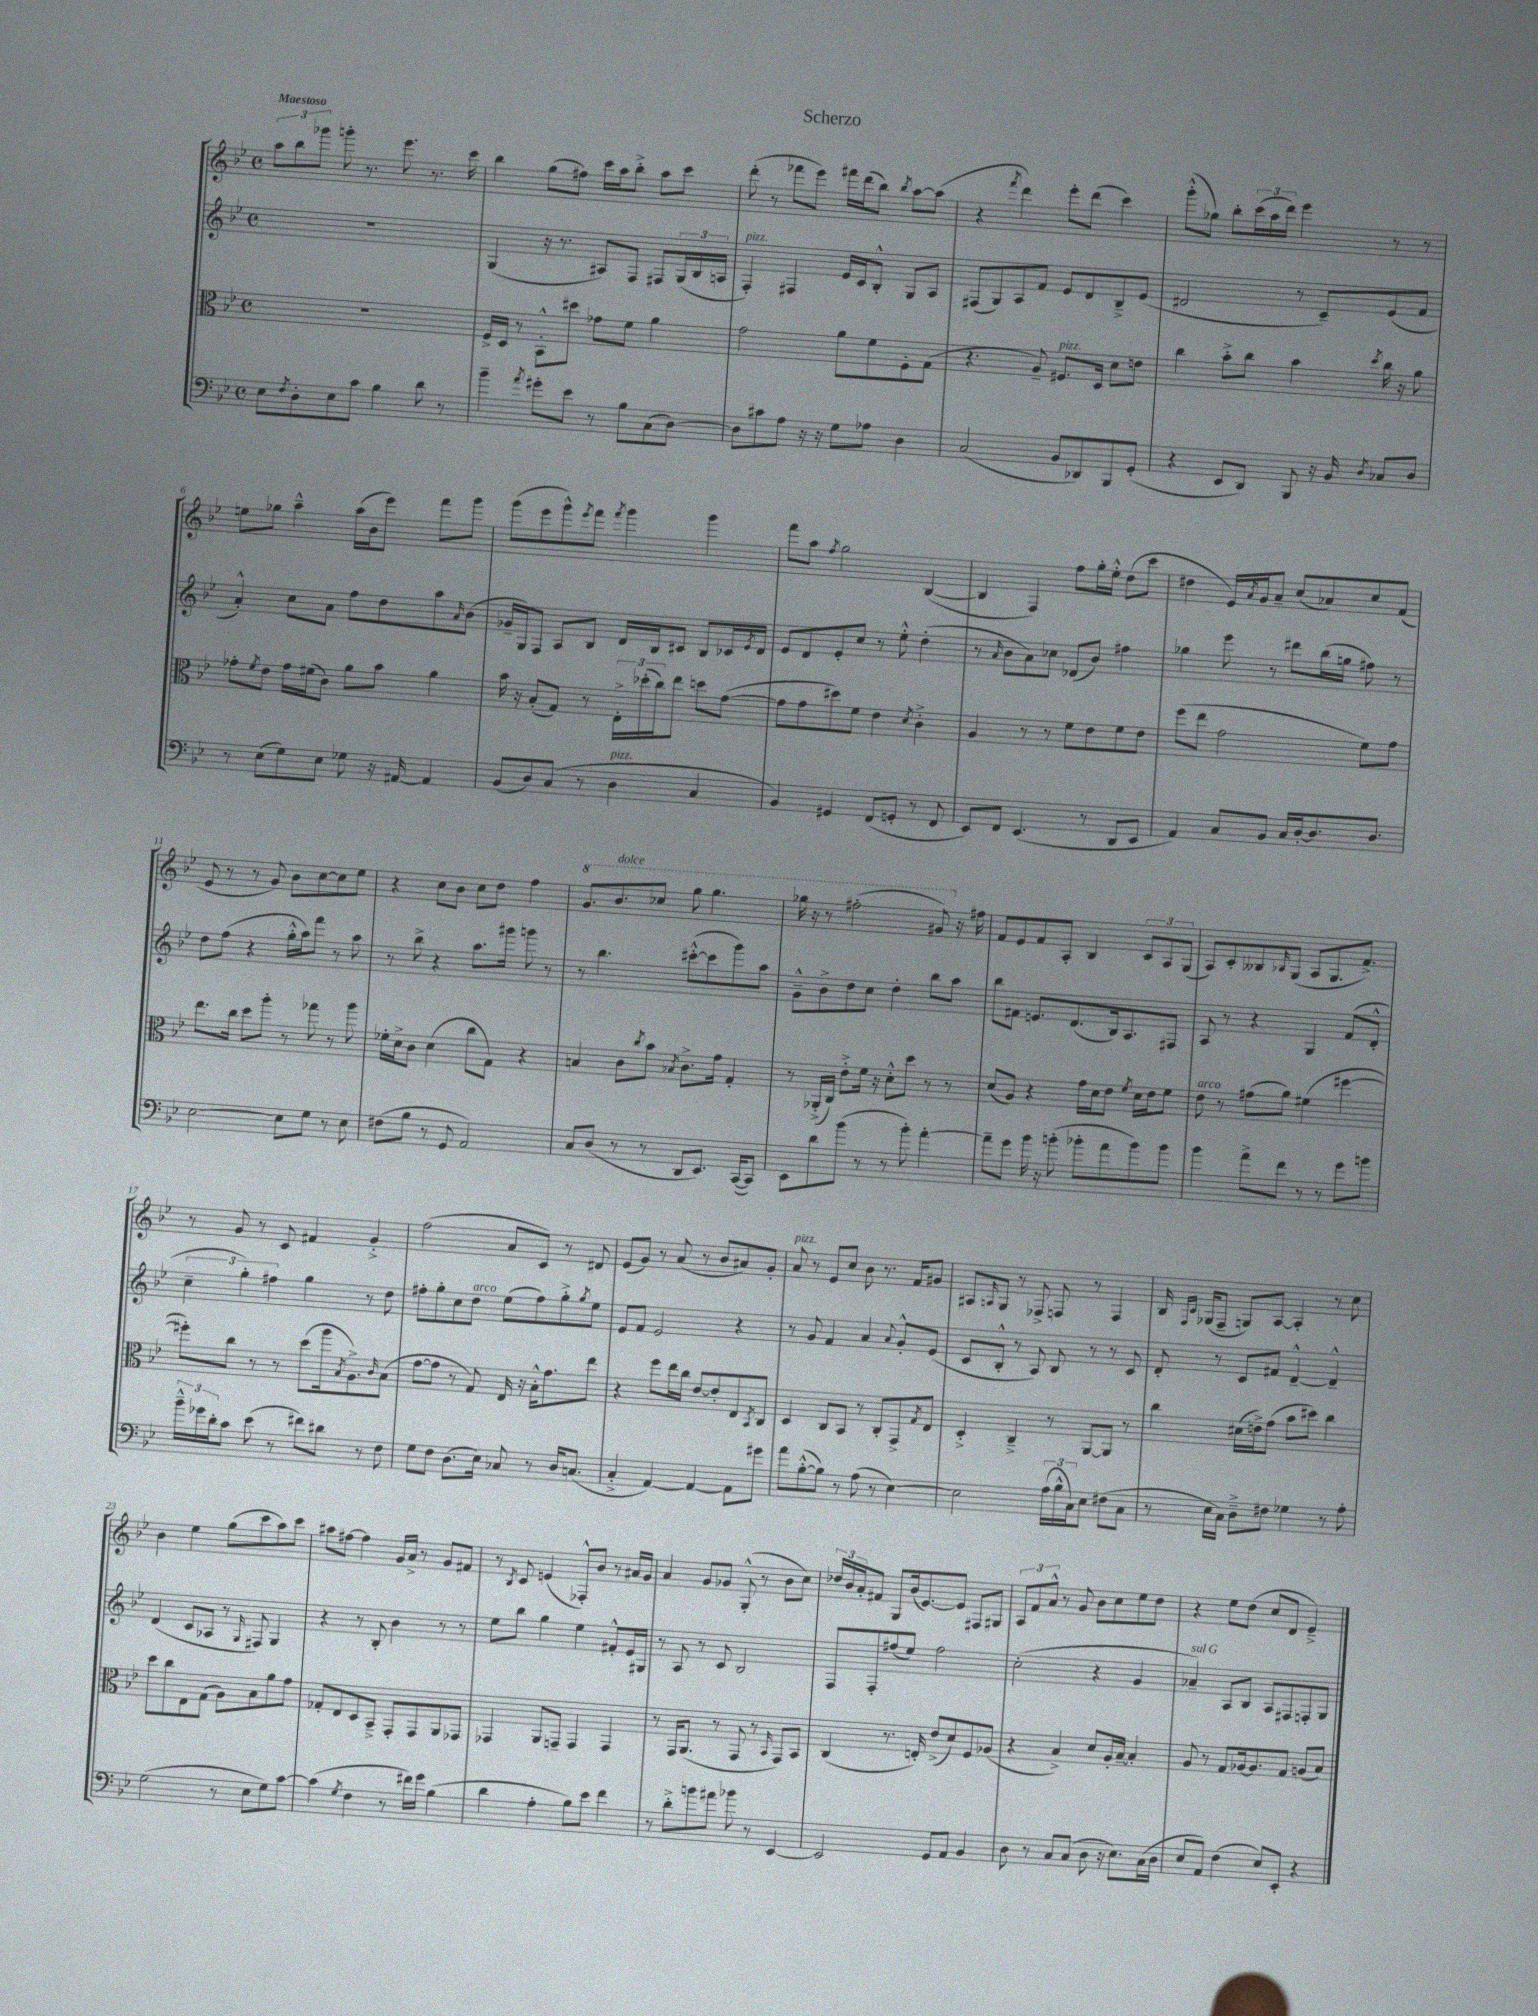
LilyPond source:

\header { title = "Scherzo" }
<<
\new StaffGroup <<
\new Staff = "s0" {
    \clef treble \key bes \major \defaultTimeSignature \time 4/4 \tempo "Maestoso"
    \tuplet 3/2 { a''8 bes''8 ges'''8 } g'''8-. r8. ees'''8. r8. c'''16 |
    bes''4 g''8( fis''8) c'''16 a''16 bes''8-.-> a''8 c'''8 |
    d'''8-.( r8 fes'''8 ees'''8) fis'''16 d'''16( bes''8) \acciaccatura { bes''8 } a''8~ a''8( |
    r4 \acciaccatura { f'''8 } d'''4) ees'''8-. d'''8( c'''4) |
    g'''8-.-^( ges''8) bes''8-. \tuplet 3/2 { c'''16( a''16 d'''16) } ees'''4 r8 r8 |
    e''8 ges''8 a''4---^ a''16( bes'16 ees'''8) f'''8 g'''8 |
    g'''8( ees'''8 g'''8-^) \acciaccatura { ees'''8 } f'''8 \acciaccatura { f'''8 } g'''4 g'''4 |
    f'''8 a''8 \acciaccatura { f''8 } g''2 bes4~( |
    bes4 f4) f''8 g''16-. ees''16-.-^ d''8( c'''8 |
    dis''4 ees'16) \acciaccatura { a'8 } g'16 a'8-- c''8( aes'8) c''8 f'8( |
    ees'8 r8 r8 g'8) bes'8 c''8~ c''8 ees''8 |
    r4 c''8 bes'8 c''8 d''8 f''4 |
    \ottava #1 g''8. bes''8.^\markup { \italic "dolce" } ces'''8 g'''8 g'''4. |
    ges'''16 r16 r8 fis'''2-.( gis''8) \ottava #0 r16 fis''16 |
    f'8 ees'8 f'8 a8-. bes4 \tuplet 3/2 { c'8 a8 g8( } |
    a8) c'8-. beses8 \grace { bes16 } g8( a8 g8. f'8.->) |
    r8 g'8 r8 c'8 fis'4 g'4-.-> |
    f''2( a'8 c'8) r8 dis'8 |
    ees'8( g'8) r8 a'8( r8 bes'8 ais'8) g'8-. |
    a'8^\markup { \italic "pizz." } r8 ees'8 c''8 bes'8 r8. f'16 gis'8 |
    ais8 \grace { a16 } g8 r8 fes8-> f8 r8 f4 |
    bes16 \grace { f16 c'16 } ges16( f8-- g8) a8~ a4-. r8 c''8 |
    bes'4 ees''4 g''8( c'''8 a''8) c'''8 |
    ais''8 fis''8~ fis''4 g'16 a'16-> r8 g'8 fis'8 |
    r8 \acciaccatura { bes8 } c'8 e'4( fes8-.-^) bes'8 r8 ais'16 g'16 |
    a'4 g'8 ges'8 g8-.-^( r8 bes'8 c''8) |
    \tuplet 3/2 { des''16 bes'16 a'16-. } fis'8 g8 bes'16( ees'8.~) ees'8 fis8 gis8 |
    \tuplet 3/2 { a8 f'8 a'8-^ } r8 g'8 bes'8 c''8 ees''8 d''8 |
    r4 ees''8 d''8( c''8 d'8 ees'4--->) \bar "|." |
}
\new Staff = "s1" {
    \clef treble \key bes \major \defaultTimeSignature \time 4/4
    R1 |
    g4( r16 r8. ais8) f8 fis8 \tuplet 3/2 { g16( bes16 a16 } |
    f4-.^\markup { \italic "pizz." }) fis4 ees'16 c'16 bes8-.-^ g8 a8 |
    fis8( g8) a8 f'8 ees'8 d'8 bes8---> ees'8( |
    dis'2 r8 c'8--) ees'8( f'8 |
    a'4-.-^) c''8 a'8 f''8 d''8 a''8 \grace { a'16 } bes'8( |
    ges'16-- g16) f8 a8 bes8 d'16 bes16 cis'8 bes8 ces'16 \acciaccatura { ees'8 } d'16 |
    ees'8 d'8 ees'8-. c''8 r8 ees''8-.-^ d''4-.( |
    r8 \grace { a'16 } bes'8 a'8) ces''8 des'8( bes'8) fis''4 |
    ges''4 ees'''8 r8 dis'''8 bes''16( g''16 fis''8) r8 |
    d''8 f''8( r4 g''16-.-^ a''16) f'''8 r8 a''8 |
    r8 bes''8-> r4 a''8. gis'''16 g'''8 r8 |
    r8 bes''4. cis'''8~-.-^( cis'''8 g'''8) a''8 |
    g'8---^ bes'8-> d''8 c''8 d''4-. bes''8 a''8 |
    bes''8 fis'8 e'8. d'8.( bes16) a8. fis8 |
    a8 r8 r4 g4 f'8( d'8-.-^ |
    \tuplet 3/2 { c''4-- g''4-.) fis''4 } g''4 r8 d''8 |
    fis''8-. g''8-. c''8 d''8^\markup { \italic "arco" } ees''8( fis''8) g''8-.-> \acciaccatura { g''8 } ees''8 |
    ees'8 f'8 ees'2 r4 |
    r8 g'8 f'4 a'4 \appoggiatura { a'8 } g'8-.-^ ees'8( |
    c'8 bes8-.-^ r8 a8) bes8 r8 r8 c'8 |
    d'8-. r8 c'8 fis'8 d'4~---^ d'4---^ |
    d'4( c'8 aes8 r8 \grace { g16 } fis8) g4 |
    r4 r8 bes8-. bes'4 r8 r8 |
    ees''8 bes''8 g''4 ees''4 fis'8-.-^ ees'16 gis16 |
    r8 a8 r8 c'8 bes2 |
    f8 f8-. fis''8( ees''8) fis''2 |
    c''2-.( r4 g'4 |
    aes'4--^\markup { \italic "sul G" }) a8 bes8 a8 fis8 f8-. g8 \bar "|." |
}
\new Staff = "s2" {
    \clef alto \key bes \major \defaultTimeSignature \time 4/4
    R1 |
    f16-> d16 r8 bes,8-.-^ dis''8 ges'8 f'8 a'4 |
    g'2 a'8 f'8 f8-. g8( |
    r4. a8--) fis8.^\markup { \italic "pizz." } d16 d'8 e'8 |
    c''4 bes'8-.-> c''8 bes'4 \acciaccatura { d''8 } c''16 r16 a'8 |
    ges'8-. \acciaccatura { f'8 } ees'8 ges'16 fis'16( c'8) a'8 bes'8 a'4 |
    bes'16 r16 bes8-.( g8) r8 \tuplet 3/2 { ees16-.-> des''16-.( c''16) } ees''8 d''8 g'8~( |
    g'8 g'8 dis''8) f'8 ees'4 \acciaccatura { d'8 } c'4-.-> |
    a4 r8 r8 f'8 ees'8 f'8 ees'8 |
    f''8( ees''8 g'2 f'8) g'8 |
    ees''8. c''16 d''8 a''8-. r8 ges''8 r8 a''8 |
    fes'16-. d'16-> c'8 d'4( c''8 g8) r4 |
    b4 c'8 \acciaccatura { c''8 } bes'8 \acciaccatura { bes8 } c'8.-> g'16 g4-. |
    r8 aes,16-.->( c16) ees'8-.-> f'16 r16 d'8-.-^ d''8 r8 r8 |
    d'8( a8) r4 g'16 d'16 ees'8 \acciaccatura { f'8 } d'16 ees'16 f'8 |
    ees'8^\markup { \italic "arco" } r8 gis'8( a'8) fis'4( fis''4~ |
    fis''8-.) c''8 r8 r8 d''8( a''16 \acciaccatura { bes8 } a8.->) \grace { c'16 } bes8( |
    g'8~ g'8 r8 g8) ees16 r16 bes16-.-^ g'8. ees''8 |
    r4 f''8 ees''16 c''16 ees'8~ ees'8-. ees8 \acciaccatura { bes,8 } c8 |
    d4 c8 bes,8 r8 c8-. g,8-> \acciaccatura { g8 } ees8 |
    d4-.-> c4---> r8 a,8~ a,8 r8 |
    c''4 dis'16( e'16->) g'8( bes'8 dis''8) c''4 |
    d''8 c''8 ees8 g8( a8) bes8 a'8 g'8 |
    ges8-. ees8 d8 bes,8---> g,8-. g,8 a,8 ges,8 |
    ges,4 a,8 g,8-- g,4 g,4 |
    r8 g,16 a,8.( r8 g,8 r8 \grace { bes,16 } g,8) bes,8 |
    c4( r8. e16-.) ees'8->( d'8) f8 aes8( |
    r4 bes4->) d'8 a16-. bes16~-- bes4-. |
    a8 r8 g8 aes16~ aes8. g8 a8( bes8) \bar "|." |
}
\new Staff = "s3" {
    \clef bass \key bes \major \defaultTimeSignature \time 4/4
    ees8 \acciaccatura { f8 } d8-. ees8 c'8 bes4 d'8 r8 |
    bes'4-- \acciaccatura { a'8 } gis'8-. ees'8 r8 bes8 c8( d8~) |
    d8 cis'8 a8 r16 r16 g8 aes8 d4 |
    c2( bes,8 des,8) bes,,8 g,8-.( |
    r4 ees,8 d,8) bes,,8 r16 bes,16 \acciaccatura { d8 } ces8 d8 |
    r8 ees8( g8) ees8 ges8 r16 ais,16~ ais,4 |
    bes,8( d8) c8( r8 d4^\markup { \italic "pizz." } c4 |
    bes,4) gis,4 f,8( g,8-. r8 f,8 |
    ees,8) f,8 ees,4.( r8 d,8 ees,8 |
    a,4) c8 bes,8 c16 d16~-. d8. d8. |
    ees2~ ees8 g8 r8 ees8 |
    fis8( bes8 r8 g,8 a,2) |
    c8 d8( r8 r8 d,8 ees,8.) c,16~( c,8) |
    ees,8 d'8 bes'8( r8 r8 bes'8-.) a'4~-. |
    a'8-- g'8 bes'16 r16 b'8-.( bes'8-. a'8 bes'8) bes'8 |
    bes'4 a'8-> f'8 r8 r8 g'8 b'8 |
    \tuplet 3/2 { bes'16---^ ges'16 d'16-. } c'8 ees'8( r8 fis'8) dis'8 r8 f8 |
    g8 f8 d8.( ees16) ces8 r8 d16 c8.( |
    c4-.-> a,4~) a,4~ a,8 gis'8 |
    a'8 bes8~-.-^( bes8) r8 a8( r8 ees4~) |
    ees2 \tuplet 3/2 { a16( bes16-^ c16) } ees8 fis8( c8 |
    r8 ees16 c16) d8---> fis8 ges4 r8 a8-. |
    g2( r8 ees8 g8) c'8~ |
    c'4( \acciaccatura { g8 } f4 r8 fis'16) g'16 bes4( |
    d'4 a4-. bes8) ees'8 f'4 |
    r8 d'8-.-> b'8 ais'8 bes'8 r8 ees,4~ |
    ees,2 g,8 a,8 bes,4 |
    d8 r8 c8 c8( d8 r16 ees8.) c16( d16 |
    ees8 a,8) f4( ees8) ees,8-. r4 \bar "|." |
}
>>
>>
